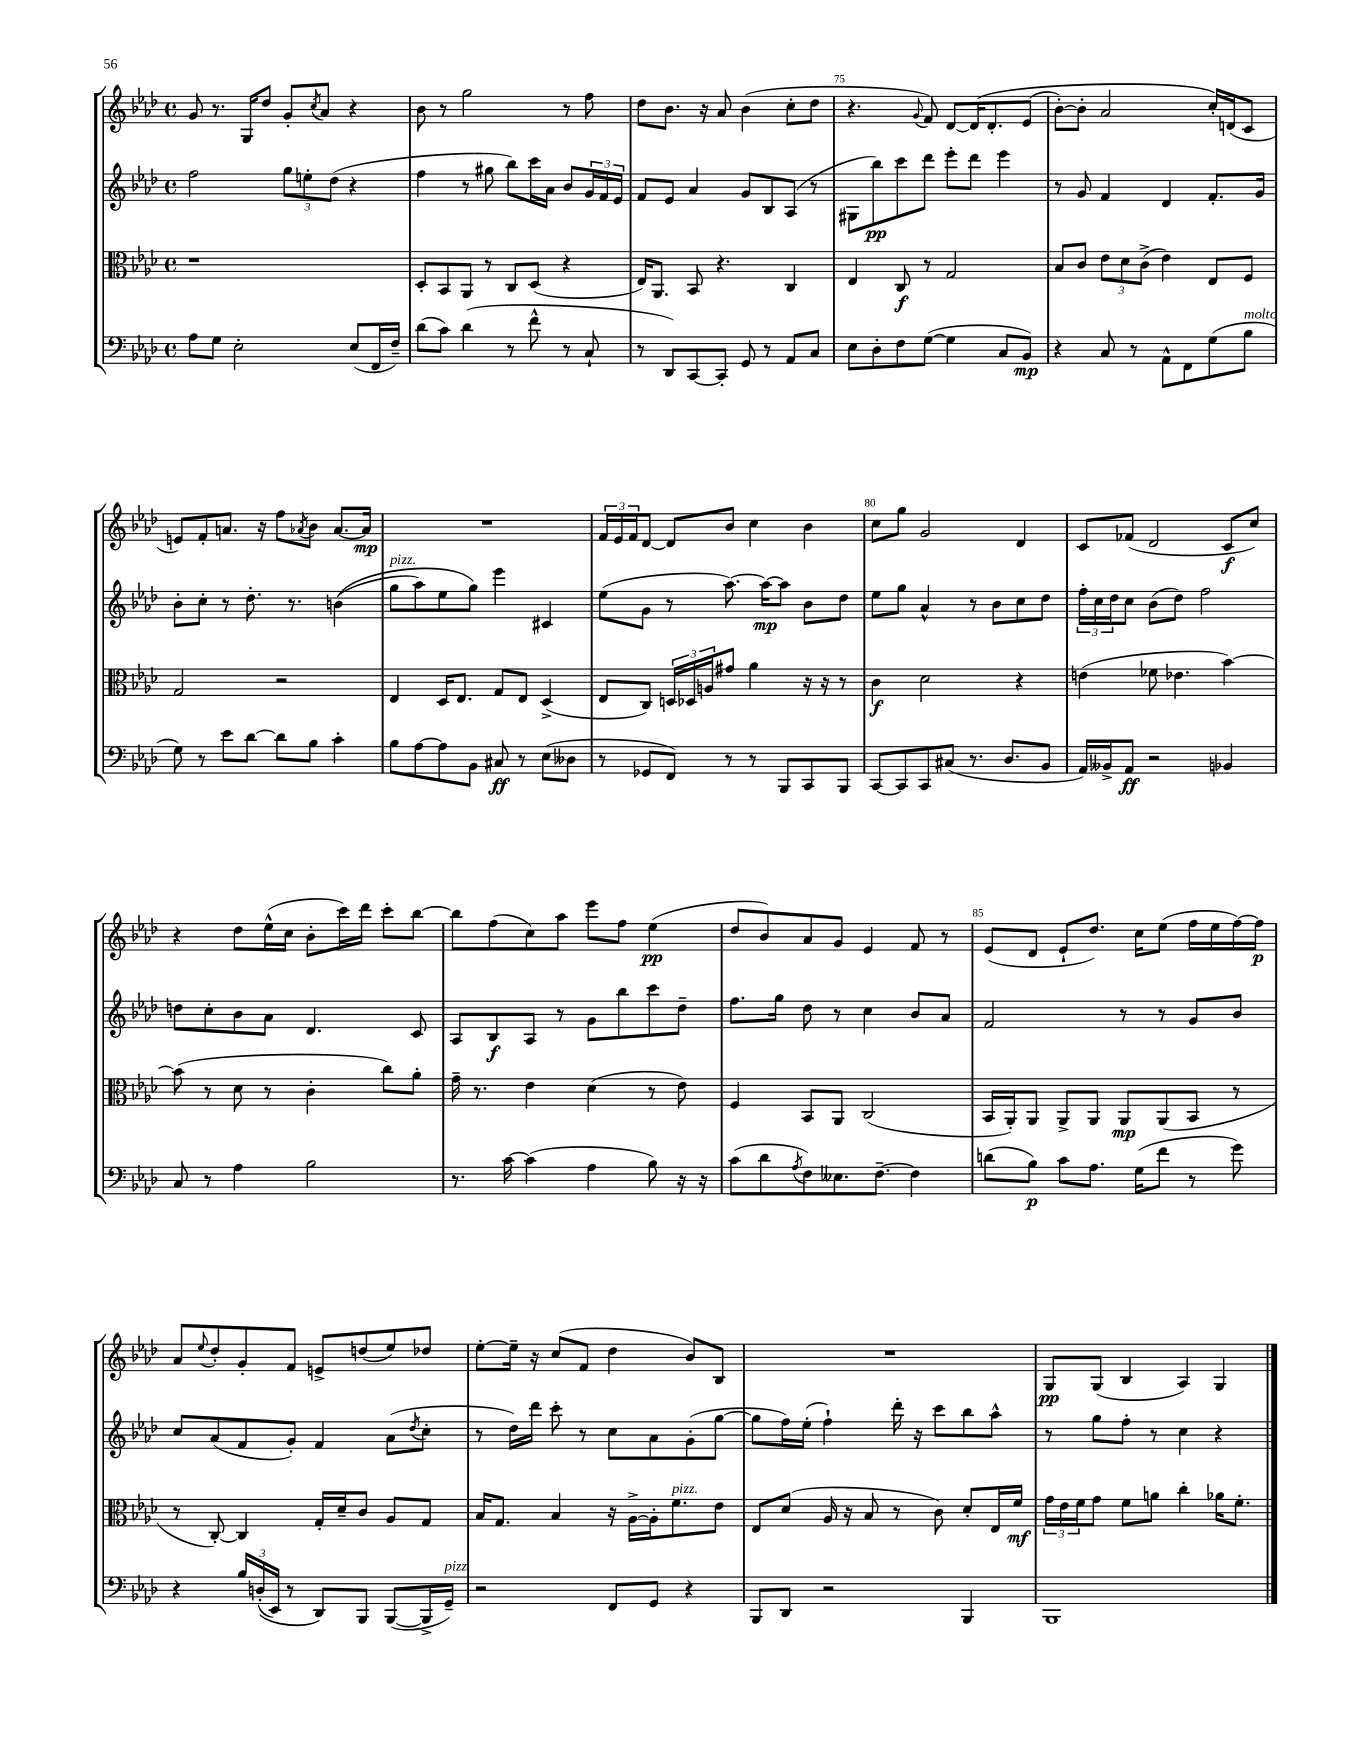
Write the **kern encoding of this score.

**kern	**dynam	**kern	**dynam	**kern	**dynam	**kern	**dynam
*part4	*part4	*part3	*part3	*part2	*part2	*part1	*part1
*staff4	*staff4	*staff3	*staff3	*staff2	*staff2	*staff1	*staff1
*clefF4	*	*clefC3	*	*clefG2	*	*clefG2	*
*k[b-e-a-d-]	*	*k[b-e-a-d-]	*	*k[b-e-a-d-]	*	*k[b-e-a-d-]	*
*M4/4	*	*M4/4	*	*M4/4	*	*M4/4	*
*met(c)	*	*met(c)	*	*met(c)	*	*met(c)	*
=72	=72	=72	=72	=72	=72	=72	=72
8A-\L	.	1r	.	2ff\	.	8g/	.
8G\J	.	.	.	.	.	8.r	.
2E-'\	.	.	.	.	.	.	.
.	.	.	.	.	.	16G/KL	.
.	.	.	.	.	.	8dd-/J	.
.	.	.	.	12gg\L	.	8g'/L	.
.	.	.	.	12een'\	.	.	.
.	.	.	.	.	.	8qcc/	.
.	.	.	.	.	.	8a-/J	.
.	.	.	.	(12dd-\J	.	.	.
(8E-/L	.	.	.	4r	.	4r	.
16FF/L	.	.	.	.	.	.	.
16F~/JJ)	.	.	.	.	.	.	.
=73	=73	=73	=73	=73	=73	=73	=73
(8d-\L	.	8D-'/L	.	4ff\	.	8b-\	.
8c\J)	.	8BB-/	.	.	.	8r	.
(4d-\	.	8AA-/J	.	8r	.	2gg\	.
.	.	8r	.	8gg#X\	.	.	.
8r	.	8C/L	.	8bb-\L)	.	.	.
8f^^\	.	(8D-/J	.	16ccc\L	.	.	.
.	.	.	.	16a-\JJ	.	.	.
8r	.	4r	.	8b-/L	.	8r	.
8C`/	.	.	.	24g/L	.	8ff\	.
.	.	.	.	24f/	.	.	.
.	.	.	.	24e-/JJ	.	.	.
=74	=74	=74	=74	=74	=74	=74	=74
8r	.	16E-/KL)	.	8f/L	.	8dd-\L	.
.	.	8.AA-/J	.	.	.	.	.
8DD-/L)	.	.	.	8e-/J	.	8.b-\J	.
[8CC/	.	8BB-/	.	4a-/	.	.	.
.	.	.	.	.	.	16r	.
8CC'/J]	.	4.r	.	.	.	8a-/	.
8GG/	.	.	.	8g/L	.	(4b-\	.
8r	.	.	.	8B-/	.	.	.
8AA-/L	.	4C/	.	(8A-/J	.	8cc'\L	.
8C/J	.	.	.	8r	.	8dd-\J	.
=75	=75	=75	=75	=75	=75	=75	=75
8E-\L	.	4E-/	.	8G#X\L	.	4.r	.
8D-'\	.	.	.	8bb-\)	pp	.	.
8F\	.	8C/	f	8ccc\	.	.	.
.	.	.	.	.	.	8qqg/	.
([8G\J	.	8r	.	8ddd-\J	.	8f/)	.
4G\]	.	2G/	.	8eee-'\L	.	[8d-/L	.
.	.	.	.	8ddd-\J	.	(16d-/K]	.
.	.	.	.	.	.	8.d-'/	.
8C/L	.	.	.	4eee-\	.	.	.
8BB-/J)	mp	.	.	.	.	(8e-/J	.
=76	=76	=76	=76	=76	=76	=76	=76
4r	.	8B-/L	.	8r	.	[8b-'\L)	.
.	.	8c/J	.	8g/	.	8b-'\J]	.
8C/	.	12e-\L	.	4f/	.	2a-/	.
.	.	12d-\	.	.	.	.	.
8r	.	.	.	.	.	.	.
.	.	(12c^\J	.	.	.	.	.
8AA-^^\L	.	4e-\)	.	4d-/	.	.	.
8FF\	.	.	.	.	.	.	.
(8G\	.	8E-/L	.	8.f'/L	.	16cc'/LL)	.
.	.	.	.	.	.	(16dn/J	.
!LO:TX:a:i:t=molto	!	!	!	!	!	!	!
8B-\J	.	8F/J	.	.	.	8c/J	.
.	.	.	.	16g/Jk	.	.	.
!!LO:LB:g=z
=77	=77	=77	=77	=77	=77	=77	=77
8G\)	.	2G/	.	8b-'\L	.	8en/L)	.
8r	.	.	.	8cc'\J	.	8f'/	.
8e-\L	.	.	.	8r	.	8.an/J	.
[8d-\J	.	.	.	8.dd-'\	.	.	.
.	.	.	.	.	.	16r	.
8d-\L]	.	2r	.	.	.	8ff\L	.
.	.	.	.	8.r	.	.	.
.	.	.	.	.	.	8qa-X/	.
8B-\J	.	.	.	.	.	8b-\J	.
4c'\	.	.	.	((4bn\	.	[8.a-/L	.
.	.	.	.	.	.	16a-/Jk]	mp
=78	=78	=78	=78	=78	=78	=78	=78
!	!	!	!	!LO:TX:a:i:t=pizz.	!	!	!
8B-\L	.	4E-/	.	8gg\L	.	1r	.
[8A-\	.	.	.	8aa-\)	.	.	.
8A-\]	.	16D-/KL	.	8ee-\	.	.	.
.	.	8.E-/J	.	.	.	.	.
8BB-\J	.	.	.	8gg\J)	.	.	.
8C#X/	ff	8G/L	.	4eee-\	.	.	.
8r	.	8E-/J	.	.	.	.	.
(8E-\L	.	(4D-^/	.	4c#X/	.	.	.
8D--X\J	.	.	.	.	.	.	.
=79	=79	=79	=79	=79	=79	=79	=79
8r	.	8E-/L	.	(8ee-\L	.	24f/LL	.
.	.	.	.	.	.	24e-/	.
.	.	.	.	.	.	24f/J	.
8GG-X/L	.	8C/J)	.	8g\J	.	[8d-/J	.
8FF/J)	.	24Dn/LL	.	8r	.	8d-/L]	.
.	.	24D-X/	.	.	.	.	.
.	.	24An/J	.	.	.	.	.
8r	.	8g#X/J	.	[8.aa-\)	.	8b-/J	.
8r	.	4a-\	.	.	.	4cc\	.
.	.	.	.	16aa-\KL_	mp	.	.
8BBB-/L	.	.	.	8aa-\J]	.	.	.
8CC/	.	16r	.	8b-\L	.	4b-\	.
.	.	16r	.	.	.	.	.
8BBB-/J	.	8r	.	8dd-\J	.	.	.
=80	=80	=80	=80	=80	=80	=80	=80
[8CC/L	.	4c\	f	8ee-\L	.	8cc\L	.
8CC/]	.	.	.	8gg\J	.	8gg\J	.
8CC/	.	2d-\	.	4a-^^/	.	2g/	.
(8C#X/J	.	.	.	.	.	.	.
8.r	.	.	.	8r	.	.	.
.	.	.	.	8b-\L	.	.	.
8.D-/L	.	.	.	.	.	.	.
.	.	4r	.	8cc\	.	4d-/	.
8BB-/J	.	.	.	8dd-\J	.	.	.
=81	=81	=81	=81	=81	=81	=81	=81
16AA-/LL)	.	(4en\	.	24ff'\LL	.	8c/L	.
.	.	.	.	24cc\	.	.	.
16BB--X^/J	.	.	.	.	.	.	.
.	.	.	.	24dd-\J	.	.	.
8AA-/J	ff	.	.	8cc\J	.	(8f-X/J	.
2r	.	8f-X\	.	(8b-\L	.	2d-/	.
.	.	4.e-X\	.	8dd-\J)	.	.	.
.	.	.	.	2ff\	.	.	.
4BB-X/	.	[4b-\)	.	.	.	8c/L	f
.	.	.	.	.	.	8cc/J)	.
!!LO:LB:g=z
=82	=82	=82	=82	=82	=82	=82	=82
8C/	.	(8b-\]	.	8ddn\L	.	4r	.
8r	.	8r	.	8cc'\	.	.	.
4A-\	.	8d-\	.	8b-\	.	8dd-\L	.
.	.	8r	.	8a-\J	.	(16ee-^^\L	.
.	.	.	.	.	.	16cc\JJ	.
2B-\	.	4c'\	.	4.d-/	.	8b-'\L	.
.	.	.	.	.	.	16ccc\L)	.
.	.	.	.	.	.	16ddd-\JJ	.
.	.	8cc\L)	.	.	.	8ccc'\L	.
.	.	8a-'\J	.	8c/	.	[8bb-\J	.
=83	=83	=83	=83	=83	=83	=83	=83
8.r	.	16g~\	.	8A-/L	.	8bb-\L]	.
.	.	8.r	.	.	.	.	.
.	.	.	.	8B-/	f	(8ff\	.
[16c\	.	.	.	.	.	.	.
(4c\]	.	4e-\	.	8A-/J	.	8cc\)	.
.	.	.	.	8r	.	8aa-\J	.
4A-\	.	(4d-\	.	8g\L	.	8eee-\L	.
.	.	.	.	8bb-\	.	8ff\J	.
8B-\)	.	8r	.	8ccc\	.	(4ee-\	pp
16r	.	8e-\)	.	8dd-~\J	.	.	.
16r	.	.	.	.	.	.	.
=84	=84	=84	=84	=84	=84	=84	=84
(8c\L	.	4F/	.	8.ff\L	.	8dd-/L	.
8d-\	.	.	.	.	.	8b-/)	.
.	.	.	.	16gg\Jk	.	.	.
8qA-/	.	.	.	.	.	.	.
8F\)	.	8BB-/L	.	8dd-\	.	8a-/	.
8.E--X\	.	8AA-/J	.	8r	.	8g/J	.
.	.	(2C/	.	4cc\	.	4e-/	.
[8.F~\J	.	.	.	.	.	.	.
4F\]	.	.	.	8b-/L	.	8f/	.
.	.	.	.	8a-/J	.	8r	.
=85	=85	=85	=85	=85	=85	=85	=85
(8dn\L	.	16BB-/LL	.	2f/	.	(8e-/L	.
.	.	16AA-'/J)	.	.	.	.	.
8B-\J)	p	8AA-/J	.	.	.	8d-/J	.
8c\L	.	8AA-^/L	.	.	.	8e-`/L	.
8.A-\J	.	8AA-/J	.	.	.	8.dd-/J)	.
.	.	8AA-/L	mp	8r	.	.	.
(16G\KL	.	.	.	.	.	16cc\KL	.
8f\J	.	(8AA-/	.	8r	.	(8ee-\J	.
8r	.	8BB-/J	.	8g/L	.	16ff\LL	.
.	.	.	.	.	.	16ee-\	.
8g\)	.	8r	.	8b-/J	.	[16ff\)	.
.	.	.	.	.	.	16ff\JJ]	p
!!LO:LB:g=z
=86	=86	=86	=86	=86	=86	=86	=86
4r	.	8r	.	8cc/L	.	8a-/L	.
.	.	.	.	.	.	8qqee-/	.
.	.	[8C'/)	.	(8a-/	.	8dd-'/	.
24B-/LL	.	4C/]	.	8f/	.	8g'/	.
((24Dn'/	.	.	.	.	.	.	.
24EE-/JJ)	.	.	.	.	.	.	.
8r	.	.	.	8g'/J)	.	8f/J	.
8DD-/L)	.	16G'/LL	.	4f/	.	8en^/L	.
.	.	16d-~/J	.	.	.	.	.
8BBB-/J	.	8c/J	.	.	.	(8ddn/	.
([8BBB-/L	.	8A-/L	.	(8a-\L	.	8ee-/)	.
.	.	.	.	8qdd-/	.	.	.
16BBB-^/L]	.	8G/J	.	8cc'\J	.	8dd-X/J	.
!LO:TX:a:i:t=pizz.	!	!	!	!	!	!	!
16GG~/JJ)	.	.	.	.	.	.	.
=87	=87	=87	=87	=87	=87	=87	=87
2r	.	16B-/KL	.	8r	.	[8ee-'\L	.
.	.	8.G/J	.	.	.	.	.
.	.	.	.	16dd-\LL)	.	16ee-~\Jk]	.
.	.	.	.	16ddd-\JJ	.	16r	.
.	.	4B-/	.	8ccc'\	.	(8cc/L	.
.	.	.	.	8r	.	8f/J	.
8FF/L	.	16r	.	8cc\L	.	4dd-\	.
.	.	[16A-^\LL	.	.	.	.	.
8GG/J	.	16A-'\J]	.	8a-\	.	.	.
!	!	!LO:TX:a:i:t=pizz.	!	!	!	!	!
.	.	8.f\	.	.	.	.	.
4r	.	.	.	(8g'\	.	8b-/L)	.
.	.	8e-\J	.	[8gg\J	.	8B-/J	.
=88	=88	=88	=88	=88	=88	=88	=88
8BBB-/L	.	8E-/L	.	8gg\L]	.	1r	.
8DD-/J	.	(8d-/J	.	16ff\L)	.	.	.
.	.	.	.	(16ee-'\JJ	.	.	.
2r	.	16A-/	.	4ff`\)	.	.	.
.	.	16r	.	.	.	.	.
.	.	8B-/	.	.	.	.	.
.	.	8r	.	16ddd-'\	.	.	.
.	.	.	.	16r	.	.	.
.	.	8c\)	.	8ccc\L	.	.	.
4BBB-/	.	8d-'/L	.	8bb-\	.	.	.
.	.	16E-/L	.	8aa-^^\J	.	.	.
.	.	16f/JJ	mf	.	.	.	.
=89	=89	=89	=89	=89	=89	=89	=89
1BBB-	.	24g\LL	.	8r	.	8G/L	pp
.	.	24e-\	.	.	.	.	.
.	.	24f\J	.	.	.	.	.
.	.	8g\J	.	8gg\L	.	(8G/J	.
.	.	8f\L	.	8ff'\J	.	4B-/	.
.	.	8an\J	.	8r	.	.	.
.	.	4cc'\	.	4cc\	.	4A-/)	.
.	.	16a-X\KL	.	4r	.	4G/	.
.	.	8.f'\J	.	.	.	.	.
==	==	==	==	==	==	==	==
*-	*-	*-	*-	*-	*-	*-	*-
